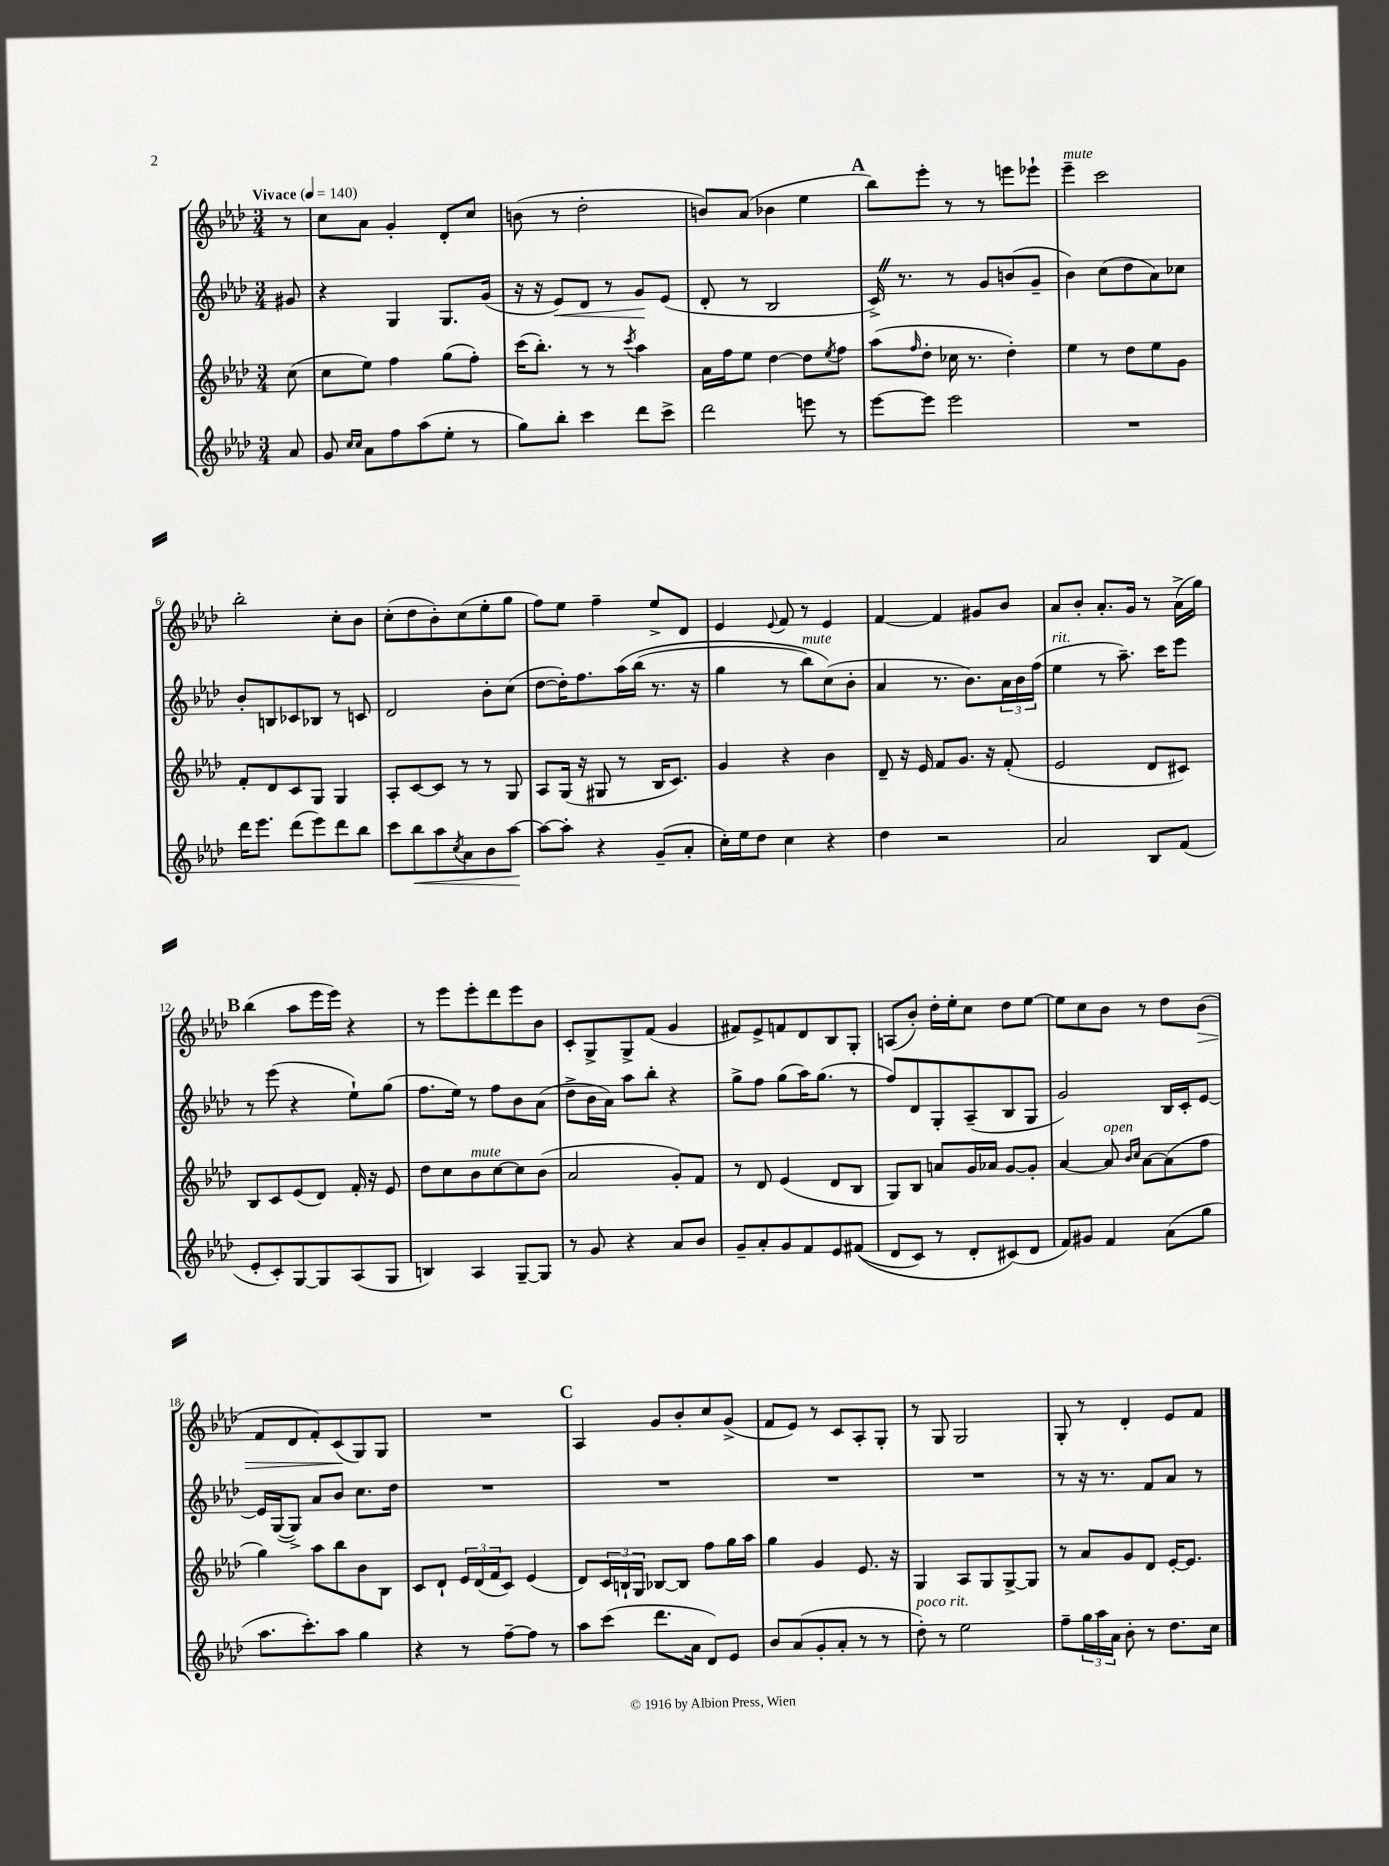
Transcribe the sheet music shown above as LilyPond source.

<<
\new StaffGroup <<
\new Staff = "s0" {
    \clef treble \key aes \major \numericTimeSignature \time 3/4 \partial 8 \tempo "Vivace" 4 = 140
    r8 |
    c''8 aes'8 g'4-. des'8-. c''8 |
    b'8( r8 des''2-. |
    b'8) aes'8( bes'4 ees''4 |
    \mark \markup { \bold "A" } bes''8) ees'''8-. r8 r8 e'''8 ees'''8-! |
    ees'''4--^\markup { \italic "mute" } c'''2 |
    bes''2-. c''8-. bes'8 |
    c''8-.( des''8 bes'8-.) c''8( ees''8-. g''8 |
    f''8) ees''8 f''4-- ees''8-> des'8 |
    ees'4 \appoggiatura { ees'8 } f'8 r8 ees'4 |
    f'4~ f'4 gis'8 bes'8 |
    aes'8 bes'8-. aes'8.-. g'16 r8 aes'16->( g''16) |
    \mark \markup { \bold "B" } bes''4( aes''8 ees'''16 ees'''16) r4 |
    r8 ees'''8 ees'''8-. des'''8 ees'''8 bes'8 |
    c'8-. g8-> g8-> f'8( g'4 |
    fis'8) ees'8-> f'8 des'8 bes8 g8-. |
    a8( bes'8-.) des''16-. ees''16-. c''8 des''8 ees''8~ |
    ees''8 c''8 bes'8 r8 des''8 bes'8\>( |
    f'8 des'8 f'8-.) c'8\!( g8) g8 |
    R2. |
    \mark \markup { \bold "C" } aes4 g'8 bes'8-. c''8 g'8->( |
    f'8 ees'8) r8 c'8 aes8-. g8-. |
    r8 g8 g2 |
    g8-. r8 des'4-. ees'8 f'8 \bar "|." |
}
\new Staff = "s1" {
    \clef treble \key aes \major \numericTimeSignature \time 3/4 \partial 8
    gis'8 |
    r4 g4 g8. g'16( |
    r16 r16 ees'8\<) des'8 r8 g'8\! ees'8( |
    des'8-. r8 bes2 |
    \mark \markup { \bold "A" } c'16->) \once \override BreathingSign.text = \markup { \musicglyph "scripts.caesura.straight" } \breathe r8. r8 g'8 b'8( g'8-- |
    bes'4) c''8( des''8 aes'8) ces''8 |
    bes'8-. b8 ces'8 bes8 r8 c'8 |
    des'2 bes'8-. c''8( |
    des''8~ des''16-.) f''8. aes''16\( bes''16( r8. r16 |
    g''4 r8 bes''8^\markup { \italic "mute" }) c''8(\) bes'8-. |
    aes'4 r8. bes'8.) \tuplet 3/2 { aes'16 bes'16 f''16( } |
    ees''4^\markup { \italic "rit." } r8 aes''8.--) c'''16 ees'''8 |
    \mark \markup { \bold "B" } r8 ees'''8( r4 ees''8-!) g''8( |
    f''8. ees''16) r8 f''8 bes'8 aes'8( |
    des''8-> bes'16 aes'16) aes''8 bes''8-. r4 |
    g''8-> f''8 g''8( aes''16) g''8.( r8 |
    f''8) des'8 g8-. aes8--( bes8 g8 |
    g'2) bes16 c'16-. ees'8~ |
    ees'16 g16~( g8->) aes'8 bes'8 c''8. des''16 |
    R2. |
    \mark \markup { \bold "C" } R2. |
    R2. |
    R2. |
    r8 r16 r8. f'8 aes'8 r8 \bar "|." |
}
\new Staff = "s2" {
    \clef treble \key aes \major \numericTimeSignature \time 3/4 \partial 8
    c''8( |
    c''8 ees''8) f''4 g''8( f''8-.) |
    c'''16( bes''8.-.) r8 r8 \acciaccatura { c'''8 } aes''4 |
    aes'16 f''16 ees''8 des''4~ des''8 \acciaccatura { ees''8 } f''8 |
    \mark \markup { \bold "A" } aes''8( \grace { f''16 } des''8-. ces''16 r8. des''4-.) |
    ees''4 r8 des''8 ees''8 g'8 |
    f'8-. des'8 c'8 g8 g4 |
    aes8-. c'8~ c'8 r8 r8 g8 |
    aes8 g16( r16 gis8 r8 bes16 c'8.) |
    g'4 r4 bes'4 |
    des'8-- r16 ees'16 f'8 g'8. r16 f'8-.( |
    ees'2 des'8 cis'8) |
    \mark \markup { \bold "B" } bes8 c'8 ees'8( des'8) f'16-. r16 ees'8 |
    des''8 c''8 bes'8^\markup { \italic "mute" } c''8~ c''8 bes'8( |
    aes'2 g'8-.) f'8 |
    r8 des'8 ees'4( des'8 bes8 |
    g8) bes8 a'8 g'16 aes'16 g'8~ g'8-. |
    aes'4~ aes'8^\markup { \italic "open" } \grace { bes'16 c''16 } aes'8~ aes'8( f''8 |
    g''4) aes''8 bes''8 bes'8 bes8 |
    c'8 des'8-! \tuplet 3/2 { ees'16 des'16( f'16 } c'8) ees'4( |
    \mark \markup { \bold "C" } des'8) \tuplet 3/2 { c'16 b16-! g16 } bes8~ bes8 f''8 g''16 aes''16 |
    g''4 g'4 ees'8. r16 |
    g4 aes8 g8 g8~-> g8 |
    r8 aes'8 g'8 des'8 ees'16~-. ees'8. \bar "|." |
}
\new Staff = "s3" {
    \clef treble \key aes \major \numericTimeSignature \time 3/4 \partial 8
    aes'8 |
    g'8 \grace { c''16 c''16 } aes'8 f''8 aes''8( ees''8-. r8 |
    g''8) bes''8-. c'''4 des'''8 c'''8-> |
    des'''2 e'''8 r8 |
    \mark \markup { \bold "A" } ees'''8~ ees'''8 ees'''2 |
    R2. |
    des'''16 ees'''8. des'''8( ees'''8) des'''8 bes''8 |
    c'''8 bes''8\< aes''8 \acciaccatura { c''8 } aes'8 bes'8 aes''8~\! |
    aes''8~ aes''8-. r4 g'8--( aes'8-. |
    c''16-.) ees''16 des''8 c''4 r4 |
    des''4 r2 |
    aes'2 bes8 f'8( |
    \mark \markup { \bold "B" } ees'8-. c'8-.) g8~ g8 aes8( g8 |
    b4) aes4 g8~-- g8 |
    r8 g'8 r4 aes'8 bes'8 |
    g'8-- aes'8-. g'8 f'8 ees'8 fis'8(\( |
    des'8 c'8) r8 des'8-. cis'8(\) des'8 |
    f'8) gis'8 f'4 aes'8( g''8 |
    aes''8. c'''8.-.) aes''8 g''4 |
    r4 r8 f''8~-- f''8 r8 |
    \mark \markup { \bold "C" } aes''8 c'''8( des'''8. aes'16 des'8) ees'8 |
    bes'8 aes'8( g'8-. aes'8-. r8 r8 |
    des''8-.^\markup { \italic "poco rit." }) r8 ees''2 |
    f''8-- \tuplet 3/2 { g''16 aes''16 aes'16 } bes'8-. r8 des''8. c''16 \bar "|." |
}
>>
>>
